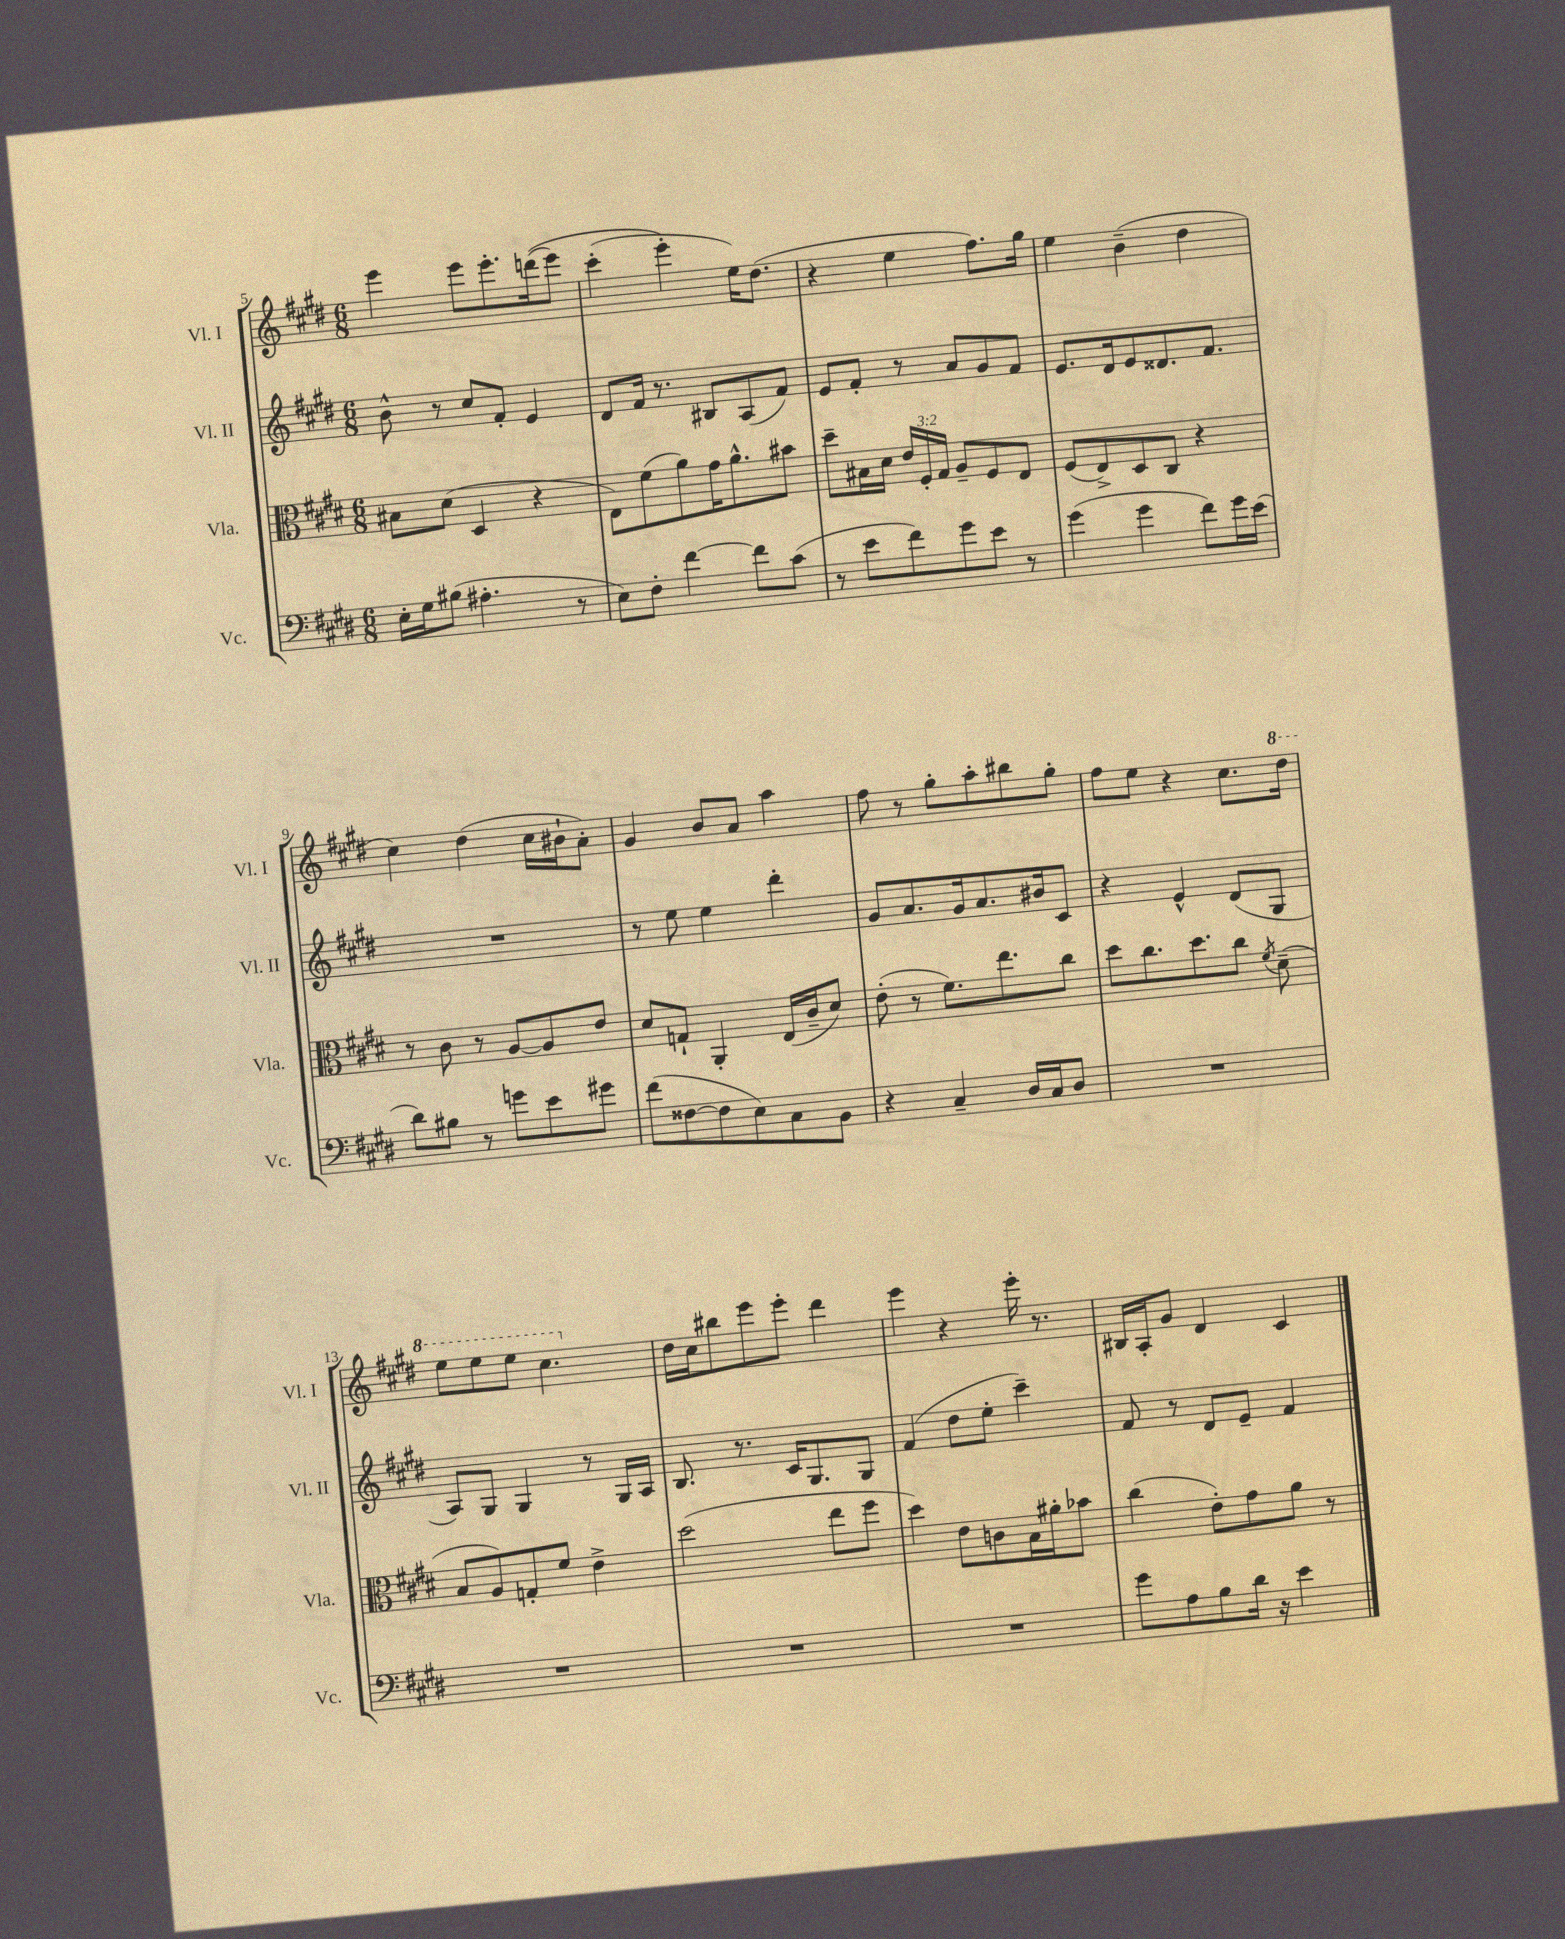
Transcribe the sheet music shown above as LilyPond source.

<<
\new StaffGroup <<
\new Staff = "s0" \with { instrumentName = "Vl. I" shortInstrumentName = "Vl. I" } {
    \clef treble \key e \major \numericTimeSignature \time 6/8
    \autoBeamOff e'''4 e'''8[ e'''8.-. d'''16(\( e'''8]) |
    cis'''4-.( e'''4-.\) e''16[) dis''8.]( |
    r4 e''4 fis''8.[) gis''16] |
    e''4 b'4--( dis''4 |
    cis''4) dis''4( cis''16[ bis'16-! a'8]-.) |
    gis'4 b'8[ a'8] a''4 |
    fis''8 r8 gis''8[-. a''8-. bis''8 gis''8]-. |
    fis''8[ e''8] r4 cis''8.[ \ottava #1 dis'''16] |
    e'''8[ e'''8 e'''8] cis'''4. \ottava #0 |
    dis''16[ cis''16 bis''8 e'''8 e'''8]-. dis'''4 |
    e'''4 r4 e'''16-. r8. |
    bis16[ a16-. gis'8] dis'4 cis'4 \bar "|." |
}
\new Staff = "s1" \with { instrumentName = "Vl. II" shortInstrumentName = "Vl. II" } {
    \clef treble \key e \major \numericTimeSignature \time 6/8
    \autoBeamOff b'8-^ r8 cis''8[ fis'8]-. e'4 |
    dis'8[ fis'16] r8. bis8[ a8( fis'8]) |
    e'8[ fis'8]-. r8 a'8[ gis'8 fis'8] |
    e'8.[ dis'16 e'8 disis'8. fis'8.] |
    R2. |
    r8 e''8 e''4 dis'''4-. |
    gis'8[ a'8. gis'16 a'8. bis'16 cis'8] |
    r4 e'4-^ dis'8[( gis8] |
    a8[) gis8] gis4 r8 gis16[ a16] |
    b8. r8. cis'16[ gis8. gis8] |
    fis'4( dis''8[ e''8]-. cis'''4--) |
    fis'8 r8 dis'8[ e'8]-- fis'4 \bar "|." |
}
\new Staff = "s2" \with { instrumentName = "Vla." shortInstrumentName = "Vla." } {
    \clef alto \key e \major \numericTimeSignature \time 6/8 \override Staff.TupletNumber.text = #tuplet-number::calc-fraction-text
    \autoBeamOff bis8[ dis'8]( dis4 r4 |
    e8[) fis'8( a'8) gis'16 a'8.-^ bis'8] |
    dis''8[-- bis16 dis'16] \tuplet 3/2 { e'16[ fis16-. gis16] } a8[-- fis8 e8] |
    fis8[( e8->) dis8 cis8] r4 |
    r8 cis'8 r8 a8[~ a8 e'8] |
    dis'8[ g8]-! a,4-. e16[( cis'16-- dis'8]) |
    e'8-.( r8 fis'8.[) e''8. cis''8] |
    dis''8[ cis''8. dis''8. cis''8] \acciaccatura { fis'8 } dis'8--( |
    b8[ a8) g8-. fis'8] e'4-> |
    dis''2( e''8[ fis''8] |
    dis''4) e'8[ c'8 b16 ais'16-. bes'8] |
    cis''4( e'8[-.) gis'8 a'8] r8 \bar "|." |
}
\new Staff = "s3" \with { instrumentName = "Vc." shortInstrumentName = "Vc." } {
    \clef bass \key e \major \numericTimeSignature \time 6/8
    \autoBeamOff e16[-. gis16 bis8]( ais4.-. r8 |
    e8[) fis8]-. fis'4~ fis'8[ cis'8]( |
    r8 e'8[ fis'8) gis'8 e'8] r8 |
    gis'4( gis'4 fis'8[) gis'16 e'16]( |
    dis'8[) bis8] r8 g'8[ e'8 gis'8] |
    fis'8[( fisis8~ fisis8 e8) cis8 b,8] |
    r4 cis4-- dis16[ cis16 dis8] |
    R2. |
    R2. |
    R2. |
    R2. |
    gis'8[ a8 b8 dis'16] r16 e'4 \bar "|." |
}
>>
>>
\layout { \context { \Score currentBarNumber = #5 } }
